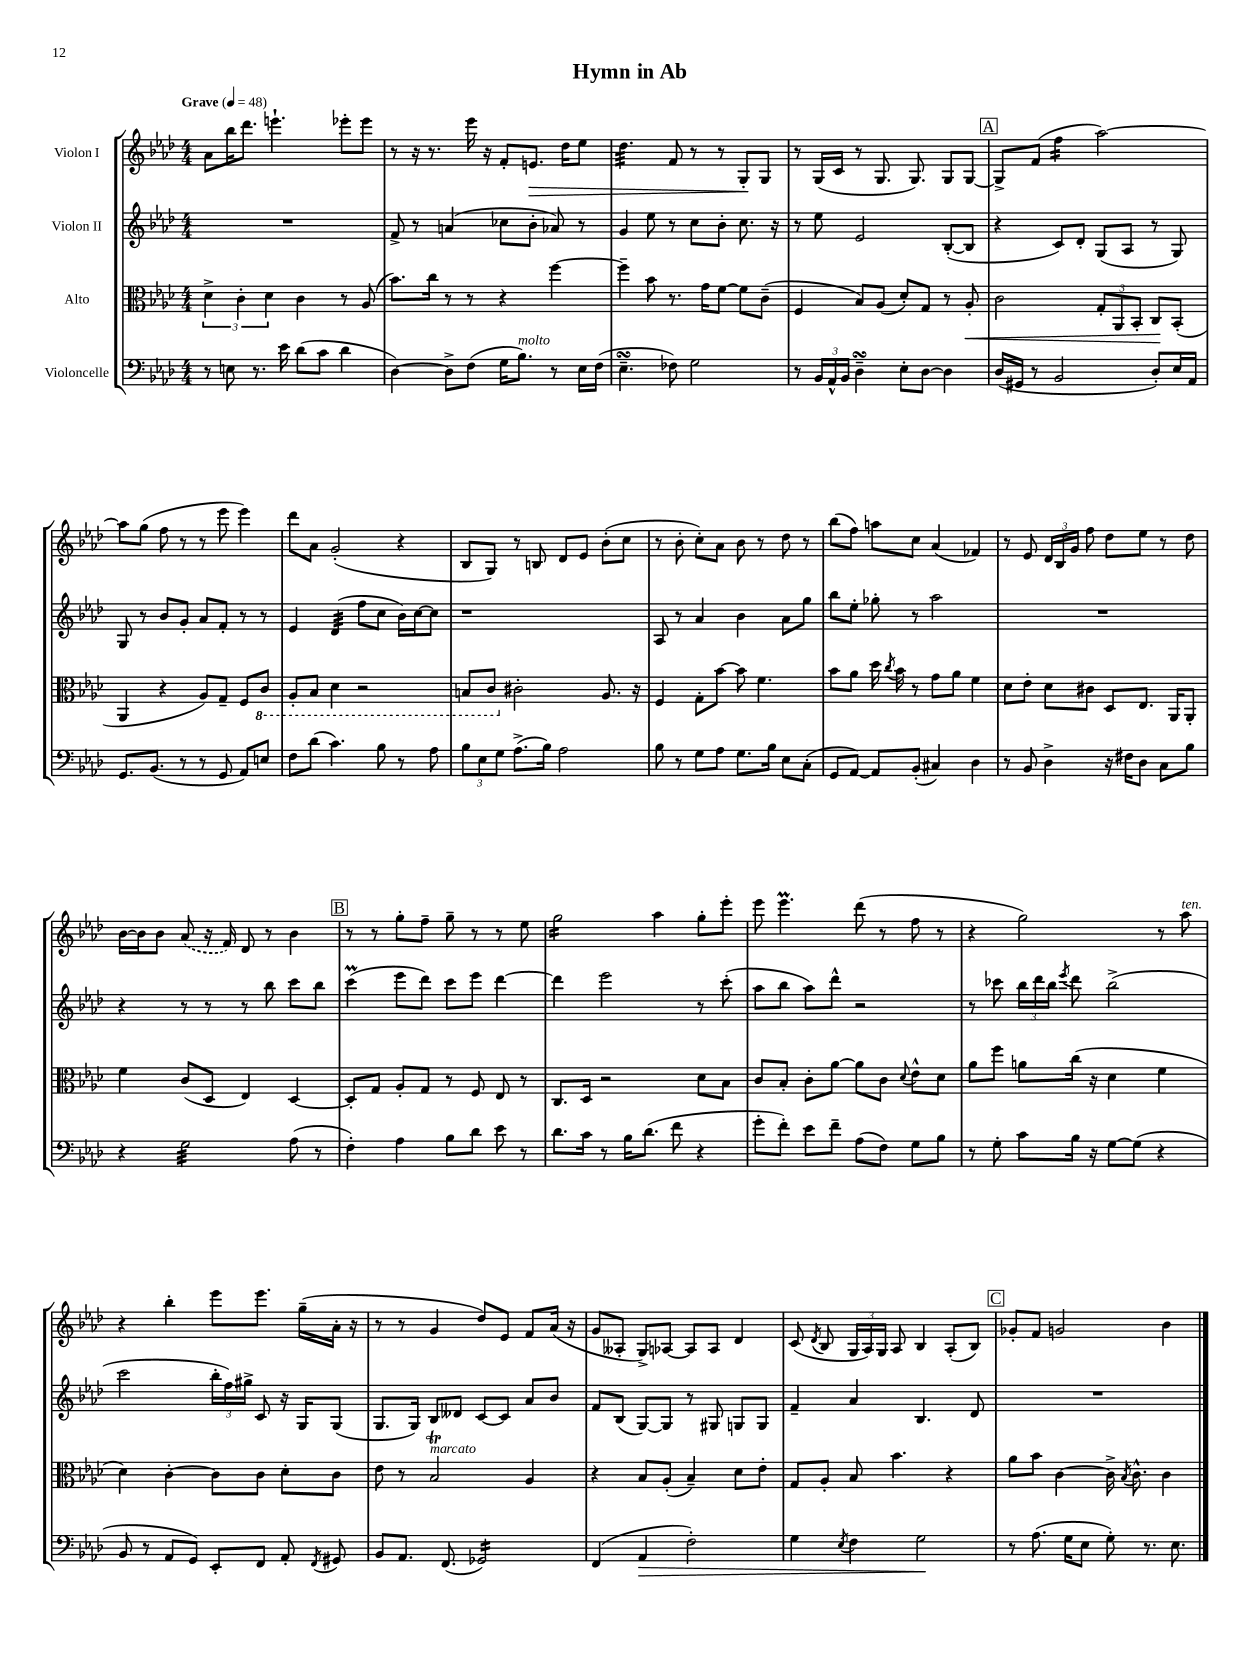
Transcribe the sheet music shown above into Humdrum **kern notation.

**kern	**kern	**kern	**kern
*staff4	*staff3	*staff2	*staff1
*clefF4	*clefC3	*clefG2	*clefG2
*k[b-e-a-d-]	*k[b-e-a-d-]	*k[b-e-a-d-]	*k[b-e-a-d-]
*M4/4	*M4/4	*M4/4	*M4/4
*MM48	*MM48	*MM48	*MM48
8r	6d-^	1r	8a-
8E	.	.	16bb-
.	6c'	.	.
.	.	.	8.ddd-
8.r	.	.	.
.	6d-	.	.
.	.	.	4.eee`
16e-	.	.	.
(8d-	4c	.	.
8c	.	.	.
4d-	8r	.	8eee-'
.	(8A-	.	8eee-
=	=	=	=
[4D-)	8.b-)	8f^	8r
.	.	8r	16r
.	16cc	.	8.r
8D-^]	8r	(4a	.
(8F	8r	.	16eee-
.	.	.	16r
16G	4r	8cc-	8f'
8.B-)	.	.	.
.	.	8b-'	8.e
8r	[4ff	8a-)	.
.	.	.	16dd-
16E-	.	8r	8ee-
(16F	.	.	.
=	=	=	=
4.E-~	4ff~]	4g	4.dd-
.	8b-	8ee-	.
8F-)	8.r	8r	8f
2G	.	8cc	8r
.	16g	.	.
.	[8f	8b-'	8r
.	8f]	8.cc	8G'
.	(8c~	.	8G
.	.	16r	.
=	=	=	=
8r	4F	8r	8r
24BB-	.	8ee-	(16G
24AA-^^	.	.	.
.	.	.	16c
24BB-	.	.	.
4D-~	8B-)	2e-	8r
.	(8A-	.	8.G
8E-'	8d-')	.	.
.	.	.	8.G)
[8D-	8G	.	.
4D-]	8r	([8B-'	8G
.	8A-'	8B-]	[8G
=	=	=	=
(16D-	2c	4r	8G^]
16GG#	.	.	.
8r	.	.	(8f
2BB-	.	8c)	4ff
.	.	8d-'	.
.	12G'	(8G	[2aa-)
.	12AA-	.	.
.	.	8A-	.
.	12BB-'	.	.
8D-')	8C	8r	.
16E-	(8BB-'	8G)	.
16AA-	.	.	.
=	=	=	=
8.GG	4AA-	8G	8aa-]
.	.	8r	(8gg
(8.BB-	.	.	.
.	4r	8b-	8ff
8r	.	8g'	8r
8r	8A-)	8a-	8r
8GG	8G~	8f'	8eee-
8AA-)	8F	8r	4eee-)
8E	8C	8r	.
=	=	=	=
8F	8AA-'	4e-	8ddd-
(8d-	8BB-	.	8a-
4.c)	4D-	(4d-	(2g'
.	2r	8ff	.
8B-	.	8cc	.
8r	.	16b-)	4r
.	.	[16cc	.
8A-	.	8cc]	.
=	=	=	=
12B-	8BB	1r	8B-
12E-	.	.	.
.	8C	.	8G)
12G	.	.	.
(8.A-^	2c#'	.	8r
.	.	.	8B
16B-)	.	.	.
2A-	.	.	8d-
.	.	.	8e-
.	8.A-	.	(8b-'
.	.	.	8cc
.	16r	.	.
=	=	=	=
8B-	4F	8A-	8r
8r	.	8r	8b-'
8G	8G'	4a-	8cc')
8A-	[8b-	.	8a-
8.G	8b-]	4b-	8b-
.	4.f	.	8r
16B-	.	.	.
8E-	.	8a-	8dd-
(8C'	.	8gg	8r
=	=	=	=
8GG	8b-	8bb-	(8bb-
[8AA-)	8a-	8ee-'	8ff)
8AA-]	16dd-	8gg-'	8aa
.	8qcc	.	.
.	16b-	.	.
(8BB-'	8r	8r	8cc
4C#)	8g	2aa-	(4a-
.	8a-	.	.
4D-	4f	.	4f-)
=	=	=	=
8r	8d-	1r	8r
8BB-	8e-'	.	8e-
4D-^	8d-	.	24d-
.	.	.	24B-
.	.	.	24g
.	8c#	.	8ff
16r	8D-	.	8dd-
16F#	.	.	.
8D-	8.E-	.	8ee-
8C	.	.	8r
.	16AA-	.	.
8B-	8AA-'	.	8dd-
=	=	=	=
4r	4f	4r	[16b-
.	.	.	16b-]
.	.	.	8b-
2G	(8c	8r	(8a-
.	8D-	8r	16r
.	.	.	16f)
.	4E-)	8r	8d-
.	.	8bb-	8r
(8A-	[4D-	8ccc	4b-
8r	.	8bb-	.
=	=	=	=
4F')	8D-']	(4ccc	8r
.	8G	.	8r
4A-	8A-'	8eee-	8gg'
.	8G	8ddd-)	8ff~
8B-	8r	8ccc	8gg~
8d-	8F	8eee-	8r
8e-	8E-	[4ddd-	8r
8r	8r	.	8ee-
=	=	=	=
8.d-	8.C	4ddd-]	2gg
16c	16D-	.	.
8r	2r	2eee-	.
16B-	.	.	.
(8.d-	.	.	.
.	.	.	4aa-
8f	.	.	.
4r	8d-	8r	8gg'
.	8B-	(8ccc'	8eee-'
=	=	=	=
8g'	8c	8aa-	8eee-
8f')	8B-'	8bb-	4.eee-
8e-	8c'	8aa-)	.
8f~	[8a-	8ddd-^^	.
(8A-	8a-]	2r	(8ddd-
8F)	8c	.	8r
.	8qqd-	.	.
8G	8e-^^	.	8ff
8B-	8d-	.	8r
=	=	=	=
8r	8a-	8r	4r
8G'	8ff	8ccc-	.
8c	8a	24bb-	2gg)
.	.	24ddd-	.
.	.	24bb-	.
.	.	8qeee-	.
16B-	(16cc	8ddd-	.
16r	16r	.	.
[8G	4d-	(2bb-^	.
(8G]	.	.	.
4r	4f	.	8r
.	.	.	8aa-
=	=	=	=
8BB-	4d-)	2ccc	4r
8r	.	.	.
8AA-	[4c'	.	4bb-'
8GG)	.	.	.
8EE-'	8c]	24bb-'	8eee-
.	.	24ff)	.
.	.	24gg#^	.
8FF	8c	8c	8.eee-
8AA-'	8d-'	16r	.
.	.	16G	(16gg~
8qFF	.	.	.
8GG#	8c	(8G	16a-'
.	.	.	16r
=	=	=	=
8BB-	8e-	8.G	8r
8.AA-	8r	.	8r
.	.	16G)	.
.	2B-	8B-	4g
(8.FF	.	.	.
.	.	8d--	.
2GG-)	.	[8c	8dd-)
.	.	8c]	8e-
.	4A-	8a-	8f
.	.	8b-	(16a-
.	.	.	16r
=	=	=	=
(4FF	4r	8f	8g
.	.	(8B-	8A--'
4AA-	8B-	[8G)	8G^)
.	(8A-'	8G]	[8A-
2F')	4B-~)	8r	8A-]
.	.	8G#	8A-
.	8d-	8G	4d-
.	8e-'	8G	.
=	=	=	=
4G	8G	4f~	(8c
.	.	.	8qd-
.	8A-'	.	8B-
8qE-	.	.	.
4F	8B-	4a-	24G
.	.	.	24A-)
.	.	.	24G
.	4.b-	.	8A-
2G	.	4.B-	4B-
.	4r	.	(8A-'
.	.	8d-	8B-)
=	=	=	=
8r	8a-	1r	8g-'
(8.A-	8b-	.	8f
.	[4c	.	2g
16G	.	.	.
8E-	.	.	.
8G')	16c^]	.	.
.	8qB-	.	.
.	8.c^^	.	.
8.r	.	.	.
.	4c	.	4b-
8.E-	.	.	.
==	==	==	==
*-	*-	*-	*-
